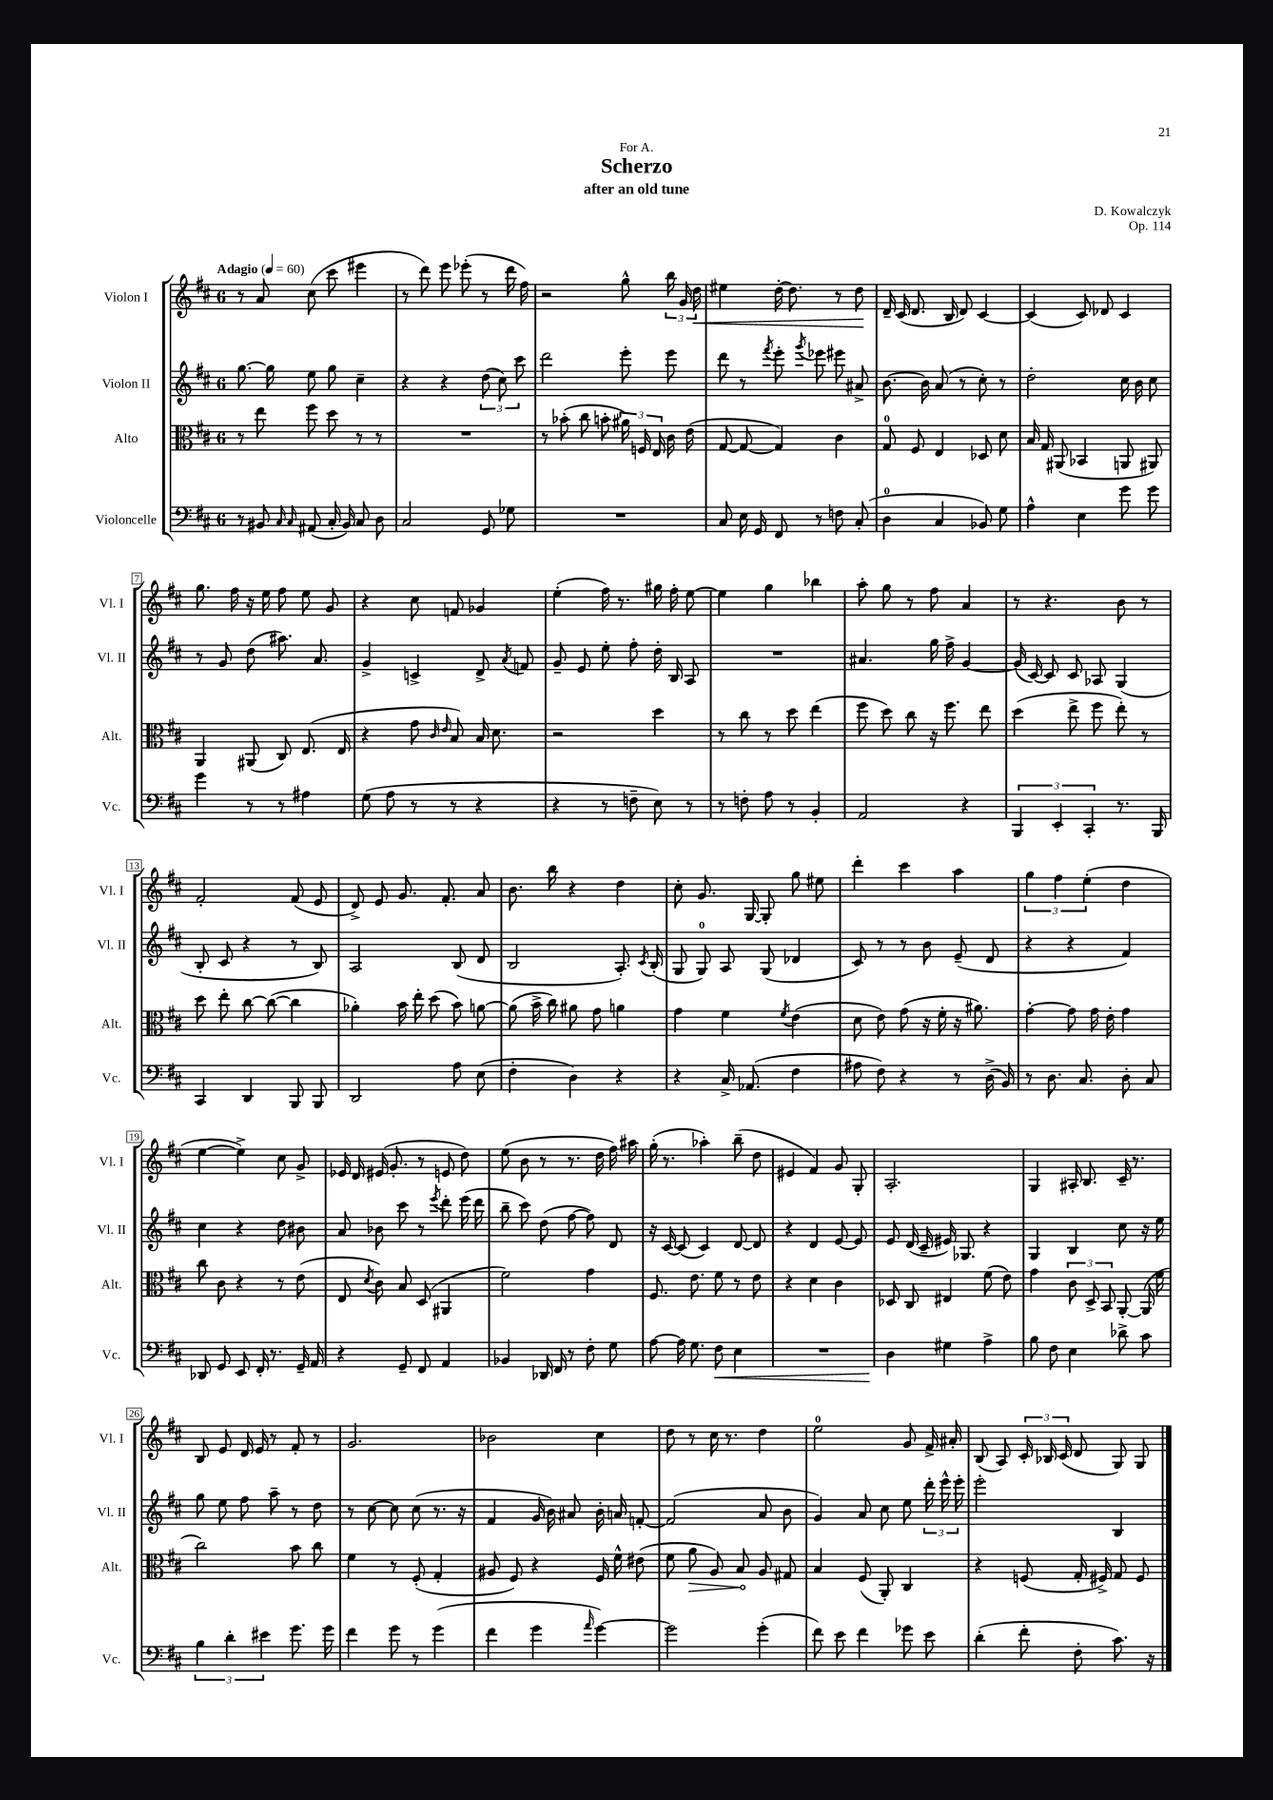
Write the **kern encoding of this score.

**kern	**kern	**kern	**kern
*staff4	*staff3	*staff2	*staff1
*clefF4	*clefC3	*clefG2	*clefG2
*k[f#c#]	*k[f#c#]	*k[f#c#]	*k[f#c#]
*M6/8	*M6/8	*M6/8	*M6/8
*MM60	*MM60	*MM60	*MM60
8r	8r	[8.gg	8r
8BB#	8ee	.	8a
.	.	16gg]	.
16qqC#	.	.	.
16qqC#	.	.	.
(8AA#	8ff#	8ee	(8cc#
16C#'	8dd	8gg	8ccc#
16BB#)	.	.	.
8C#	8r	4cc#~	4eee#
8D	8r	.	.
=	=	=	=
2C#	2.r	4r	8r
.	.	.	8ddd)
.	.	4r	8eee
.	.	.	(8eee-'
8GG	.	(12dd	8r
.	.	12cc#)	.
8G-	.	.	16ddd
.	.	12ccc#	.
.	.	.	16ff#)
=	=	=	=
2.r	8r	2ddd	2r
.	(8b-'	.	.
.	8cc#	.	.
.	8b'	.	.
.	24a#)	8eee'	8gg^^
.	24F	.	.
.	24E	.	.
.	16c#	8eee	24bb
.	.	.	24g
.	(16e	.	.
.	.	.	24dd
=	=	=	=
8C#	[8G	8ddd	4ee#
16E	8G_	8r	.
16GG	.	.	.
.	.	8qfff#	.
8FF#	4G])	8eee'	[16dd'
.	.	.	8.dd]
.	.	8qggg	.
8r	.	8eee-	.
8F	4c#	8eee#	8r
(8C#'	.	8a#^	8dd
=	=	=	=
4D	8G	[8.b	16d~
.	.	.	(16c#
.	8F#	.	8.d
.	.	16b]	.
4C#	4E	(8a	.
.	.	.	16B
.	.	8r	8d)
8BB-)	8D-	8cc#')	[4c#
8G	8d	8r	.
=	=	=	=
4A^^	16B	2dd'	(4c#]
.	16G	.	.
.	(8AA#	.	.
4E	4BB-	.	8c#)
.	.	.	8d-
8g	8AA	16cc#	4c#
.	.	16b	.
8g	8AA#)	8cc#	.
=	=	=	=
4g	4AA	8r	8.gg
.	.	8g	.
.	.	.	16ff#
8r	(8AA#	(8dd	16r
.	.	.	16ee
8r	8C#)	8.aa#)	8ff#
4A#	(8.E	.	8ee
.	.	8.a	.
.	.	.	8g
.	16E	.	.
=	=	=	=
(8G	4r	4g^	4r
8A	.	.	.
8r	8g	4c^	8cc#
.	16qqc#	.	.
.	16qqe	.	.
8r	8B)	.	8f
4r	16B	8d^	4g-
.	8.d	.	.
.	.	8qa	.
.	.	8f	.
=	=	=	=
4r	2r	8g~	(4ee'
.	.	8e	.
8r	.	8ee'	16ff#)
.	.	.	8.r
8F~	.	8ff#'	.
8E)	4dd	16dd'	16gg#
.	.	16B	16ff#'
8r	.	8A	[8ee
=	=	=	=
8r	8r	2.r	4ee]
8F'	8cc#	.	.
8A	8r	.	4gg
8r	8dd	.	.
4BB'	(4ee	.	4bb-
=	=	=	=
2AA	8ff#	4.a#	8aa'
.	8dd)	.	8gg
.	8cc#	.	8r
.	16r	16gg	8ff#
.	8.ff#	16ff#^	.
4r	.	[4g	4a
.	8ee	.	.
=	=	=	=
6BBB	(4dd	(16g]	8r
.	.	[16c#)	.
.	.	8c#]	4.r
6EE'	.	.	.
.	8ee^	8c#	.
6CC#'	.	.	.
.	8ff#	8A-	.
8.r	8ee')	(4G	8b
.	8r	.	8r
16BBB	.	.	.
=	=	=	=
4CC#	8dd	8B'	2f#'
.	8ee'	8c#	.
4DD	[8cc#	4r	.
.	(8cc#_	.	.
8BBB	4cc#]	8r	(8f#
8BBB	.	8B)	8e
=	=	=	=
2DD	4a-')	2A	8d^)
.	.	.	8e
.	16b	.	8.g
.	16ee'	.	.
.	(8dd	.	.
.	.	.	8.f#'
8A	8b)	(8B	.
(8E	[8a	8d	8a
=	=	=	=
4F#'	(8a]	2B	8.b
.	16b^	.	.
.	16cc#)	.	16bb
4D)	8a#	.	4r
.	8g	.	.
4r	4a	8.A')	4dd
.	.	8qc#	.
.	.	(16B'	.
=	=	=	=
4r	4g	8G	8cc#'
.	.	8G)	8.g
16C#^	4f#	8A	.
(8.AA-	.	.	[16G
.	.	(8G	8G']
.	8qf#	.	.
4F#	(4e	4d-	8gg
.	.	.	8ee#
=	=	=	=
8A#	8d	8c#)	4ddd'
8F#)	8e)	8r	.
4r	(8g	8r	4ccc#
.	16r	8b	.
.	16f#'	.	.
8r	16r	(8e~	4aa
.	8.a#)	.	.
(16D^	.	8d	.
16BB)	.	.	.
=	=	=	=
8r	[4g'	4r	6gg
8.D	.	.	.
.	.	.	6ff#
.	8g]	4r	.
8.C#	.	.	.
.	.	.	(6ee'
.	16g	.	.
.	16e'	.	.
8D'	4g	4f#)	4dd
8C#	.	.	.
=	=	=	=
8DD-	8cc#	4cc#	[4ee
8GG	8c#	.	.
8EE	4r	4r	4ee^])
16FF#'	.	.	.
8.r	.	.	.
.	8r	8dd	8cc#
16GG~	(8e	8b#	8g^
16AA	.	.	.
=	=	=	=
4r	8E	8a	16e-
.	.	.	16d
.	8qd	.	.
.	8c#)	8b-	(16e#
.	.	.	8.g'
8GG~	8B	8ccc#	.
8FF#	(8D	8r	8r
.	.	8qeee	.
4AA	4AA#	8ddd'	8e
.	.	(16eee	8dd)
.	.	16ddd	.
=	=	=	=
4BB-	2f#)	8bb~	(8ee
.	.	8ccc#)	8b
16DD-	.	(8dd	8r
16FF#	.	.	.
8r	.	[8ff#	8.r
8F#'	4g	8ff#])	.
.	.	.	16dd
8G	.	8d	16ff#)
.	.	.	16aa#
=	=	=	=
[8A	8.F#	16r	(16gg'
.	.	[16c#	8.r
16A]	.	(8c#]	.
8.G	8.e	.	.
.	.	4c#)	4aa-')
8F#	8f#	.	.
4E	8r	[8d	(8bb~
.	8e	8d]	8dd
=	=	=	=
2.r	4r	4r	4e#
.	4d	4d	4f#)
.	4c#	[8e	8g
.	.	8e]	8G'
=	=	=	=
4D	8D-	8e	2.A'
.	8C#	(16d	.
.	.	16c#~	.
4G#	4E#	16e#)	.
.	.	8.G-	.
4A^	(8f#	4r	.
.	8e)	.	.
=	=	=	=
8B	4g	4G	4G
8F#	.	.	.
4E	12c#	4B	16A#'
.	.	.	8.B
.	12D^	.	.
.	12BB	.	.
8d-^	[8AA'	8cc#	16c#~
.	.	.	8.r
8c#	(16AA]	16r	.
.	16f#	16ee	.
=	=	=	=
6B	2cc#)	8gg	8B
.	.	8ee	8e
6d'	.	.	.
.	.	8ff#	16d
.	.	.	16e
6e#	.	.	.
.	.	8aa~	8r
8.g	8b	8r	8f#'
.	8cc#	8dd	8r
16g	.	.	.
=	=	=	=
4f#	4f#	8r	2.g
.	.	[8cc#	.
8g	8r	8cc#]	.
8r	(8F#'	(8cc#	.
(4g	4G'	8.r	.
.	.	16r	.
=	=	=	=
4f#	8A#	4f#	2b-
.	8F#)	.	.
4g	4r	16g	.
.	.	16b)	.
.	.	8a#	.
16qqa	.	.	.
[4g)	16F#	16b'	4cc#
.	16f#^^	16a	.
.	(8e#	[8f'	.
=	=	=	=
2g]	8f#	(2f]	8dd
.	8a	.	8r
.	8A)	.	16cc#
.	.	.	8.r
.	8B	.	.
(4g'	8A	8a	4dd
.	8G#	8b	.
=	=	=	=
8f#)	4B	4g)	2ee
8e	.	.	.
4f#	(8F#	8a	.
.	8AA')	8cc#	.
8g-	4C#	8ee	8g
8e	.	24ddd'	16f#^
.	.	24eee^^	.
.	.	.	16a#'
.	.	24eee'	.
=	=	=	=
(4d'	4r	2eee'	(8B
.	.	.	8A)
8f#'	(8F	.	24c#'
.	.	.	24B-
.	.	.	(24c#
8F#'	16G'	.	8d
.	16F#^)	.	.
8.c#)	8G	4B	8G)
.	8F#	.	8G
16r	.	.	.
==	==	==	==
*-	*-	*-	*-
